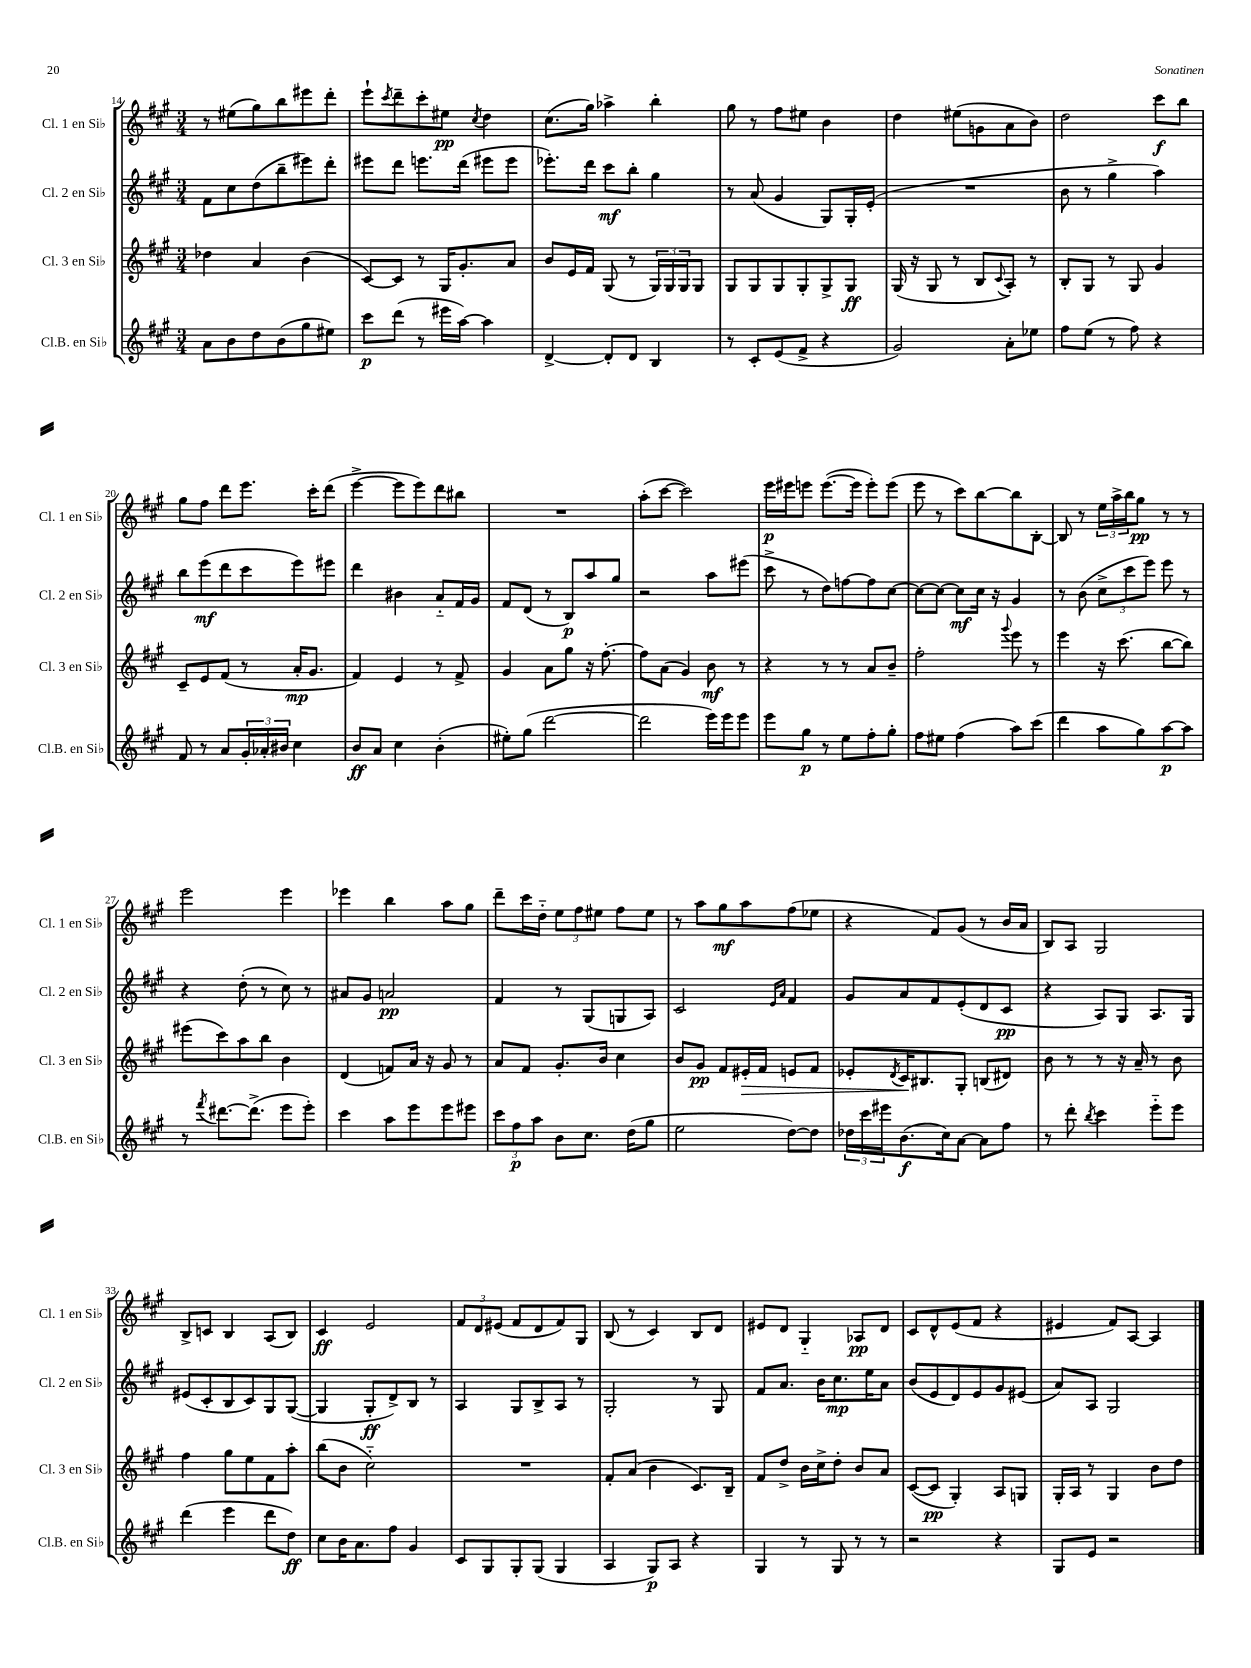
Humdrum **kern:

**kern	**dynam	**kern	**dynam	**kern	**dynam	**kern	**dynam
*part4	*part4	*part3	*part3	*part2	*part2	*part1	*part1
*staff4	*staff4	*staff3	*staff3	*staff2	*staff2	*staff1	*staff1
*I"Cl.B. en Si♭	*	*I"Cl. 3 en Si♭	*	*I"Cl. 2 en Si♭	*	*I"Cl. 1 en Si♭	*
*I'Cl.B. en Si♭	*	*I'Cl. 3 en Si♭	*	*I'Cl. 2 en Si♭	*	*I'Cl. 1 en Si♭	*
*clefG2	*	*clefG2	*	*clefG2	*	*clefG2	*
*k[f#c#g#]	*	*k[f#c#g#]	*	*k[f#c#g#]	*	*k[f#c#g#]	*
*M3/4	*	*M3/4	*	*M3/4	*	*M3/4	*
=14	=14	=14	=14	=14	=14	=14	=14
8a\L	.	4dd-X\	.	8f#\L	.	8r	.
8b\	.	.	.	8cc#\	.	(8ee#X\L	.
8dd\	.	4a/	.	(8dd\	.	8gg#\)	.
(8b\	.	.	.	8bb~\	.	8bb\	.
8gg#\	.	(4b\	.	8eee#X\)	.	8eee#X\	.
8ee#X\J)	.	.	.	8ddd'\J	.	8ddd'\J	.
=15	=15	=15	=15	=15	=15	=15	=15
8ccc#\L	p	[8c#/L)	.	8eee#X\L	.	8eee`\L	.
.	.	.	.	.	.	8qccc#/	.
(8ddd\J	.	8c#/J]	.	8ddd\J	.	8ddd~\	.
8r	.	8r	.	8.eeen\L	.	8ccc#'\	.
16eee#X\LL	.	16G#/KL	.	.	.	8ee#X\J	pp
[16aa\JJ)	.	8.g#'/	.	(16ddd\Jk	.	.	.
.	.	.	.	.	.	8qcc#/	.
4aa\]	.	.	.	8eee#X\L	.	4dd\	.
.	.	8a/J	.	8eee#\J	.	.	.
=16	=16	=16	=16	=16	=16	=16	=16
[4d^/	.	8b/L	.	8.eee-X'\L)	.	(8.cc#\L	.
.	.	16e/L	.	.	.	.	.
.	.	16f#/JJ	.	16ddd\Jk	.	16gg#\Jk)	.
8d'/L]	.	(8G#/	.	8ccc#\L	mf	4aa-X^\	.
8d/J	.	8r	.	8bb'\J	.	.	.
4B/	.	24G#/LL)	.	4gg#\	.	4bb'\	.
.	.	24G#/	.	.	.	.	.
.	.	24G#/J	.	.	.	.	.
.	.	8G#/J	.	.	.	.	.
=17	=17	=17	=17	=17	=17	=17	=17
8r	.	8G#/L	.	8r	.	8gg#\	.
8c#'/L	.	8G#/	.	(8a/	.	8r	.
(8e/	.	8G#/	.	4g#/	.	8ff#\L	.
8f#^/J	.	8G#'/	.	.	.	8ee#X\J	.
4r	.	8G#^/	.	8G#/L)	.	4b\	.
.	.	8G#/J	ff	16G#'/L	.	.	.
.	.	.	.	(16e'/JJ	.	.	.
=18	=18	=18	=18	=18	=18	=18	=18
2g#/)	.	(16G#/	.	2.r	.	4dd\	.
.	.	16r	.	.	.	.	.
.	.	8G#/	.	.	.	.	.
.	.	8r	.	.	.	(8ee#X\L	.
.	.	8B/L	.	.	.	8gn\	.
.	.	8qqc#/	.	.	.	.	.
8a'\L	.	8A'/J)	.	.	.	8a\	.
8ee-X\J	.	8r	.	.	.	8b\J)	.
=19	=19	=19	=19	=19	=19	=19	=19
8ff#\L	.	8B'/L	.	8b\	.	2dd\	.
(8ee\J	.	8G#/J	.	8r	.	.	.
8r	.	8r	.	4gg#^\	.	.	.
8ff#\)	.	8G#/	.	.	.	.	.
4r	.	4g#/	.	4aa\)	.	8ccc#\L	f
.	.	.	.	.	.	8bb\J	.
!!LO:LB:g=z
=20	=20	=20	=20	=20	=20	=20	=20
8f#/	.	8c#~/L	.	8bb\L	.	8gg#\L	.
8r	.	8e/	.	(8eee\	mf	8ff#\J	.
8a/L	.	(8f#/J	.	8ddd\	.	8ddd\L	.
24g#'/L	.	8r	.	8ccc#\	.	8.eee\J	.
24a-X'/	.	.	.	.	.	.	.
24b#X/JJ	.	.	.	.	.	.	.
4cc#\	.	16a'/KL	mp	8eee\)	.	.	.
.	.	8.g#/J	.	.	.	16ccc#'\KL	.
.	.	.	.	8eee#X\J	.	(8ddd\J	.
=21	=21	=21	=21	=21	=21	=21	=21
8b/L	ff	4f#/)	.	4ddd\	.	[4eee^\	.
8a/J	.	.	.	.	.	.	.
4cc#\	.	4e/	.	4b#X\	.	8eee\L]	.
.	.	.	.	.	.	8eee\)	.
(4b'\	.	8r	.	8a/L	.	8ddd\	.
.	.	8f#^/	.	16f#/L	.	8bb#X\J	.
.	.	.	.	16g#/JJ	.	.	.
=22	=22	=22	=22	=22	=22	=22	=22
8ee#X'\L)	.	4g#/	.	8f#/L	.	2.r	.
(8gg#\J	.	.	.	(8d/J	.	.	.
[2ddd\	.	8a\L	.	8r	.	.	.
.	.	8gg#\J	.	8B/L)	p	.	.
.	.	16r	.	8aa/	.	.	.
.	.	[8.ff#'\	.	.	.	.	.
.	.	.	.	8gg#/J	.	.	.
=23	=23	=23	=23	=23	=23	=23	=23
2ddd\]	.	8ff#\L]	.	2r	.	(8aa'\L	.
.	.	(8a\J	.	.	.	[8ccc#\J	.
.	.	4g#/)	.	.	.	2ccc#\])	.
16eee\LL)	.	8b\	mf	8aa\L	.	.	.
16eee\J	.	.	.	.	.	.	.
8eee\J	.	8r	.	(8eee#X\J	.	.	.
=24	=24	=24	=24	=24	=24	=24	=24
8eee\L	.	4r	.	8ccc#^\	.	16eee\LL	p
.	.	.	.	.	.	16eee#X\J	.
8gg#\J	p	.	.	8r	.	8eeen\J	.
8r	.	8r	.	8dd\L)	.	([8.eee\L	.
8ee\L	.	8r	.	[8ffn\	.	.	.
.	.	.	.	.	.	16eee\Jk]	.
8ff#'\	.	8a/L	.	8ff\]	.	8eee'\L)	.
8gg#'\J	.	8b~/J	.	[8cc#\J	.	(8eee\J	.
=25	=25	=25	=25	=25	=25	=25	=25
8ff#\L	.	2ff#'\	.	8cc#\L_	.	8eee\	.
8ee#X\J	.	.	.	8cc#\J_	.	8r	.
(4ff#\	.	.	.	8cc#\L]	mf	8ccc#\L)	.
.	.	.	.	16cc#\Jk	.	[8bb\	.
.	.	.	.	16r	.	.	.
.	.	8qqggg#/	.	.	.	.	.
8aa\L)	.	8eee\	.	4g#/	.	8bb\]	.
(8ccc#\J	.	8r	.	.	.	[8B'\J	.
=26	=26	=26	=26	=26	=26	=26	=26
4ddd\	.	4eee\	.	8r	.	8B/]	.
.	.	.	.	(8b\	.	8r	.
8aa\L	.	16r	.	12cc#^\L	.	24ee\LL	.
.	.	.	.	.	.	24aa^\	.
.	.	(8.ccc#\	.	.	.	.	.
.	.	.	.	12ccc#\	.	24bb\J	.
8gg#\)	.	.	.	.	.	8gg#\J	pp
.	.	.	.	12eee\J)	.	.	.
[8aa\	p	[8bb\L	.	8eee\	.	8r	.
8aa\J]	.	8bb\J])	.	8r	.	8r	.
!!LO:LB:g=z
=27	=27	=27	=27	=27	=27	=27	=27
8r	.	(8eee#X\L	.	4r	.	2eee\	.
8qfff#/	.	.	.	.	.	.	.
[8.ddd#X\L	.	8ccc#\)	.	.	.	.	.
.	.	8aa\	.	(8dd'\	.	.	.
(8.ddd#^\J]	.	.	.	.	.	.	.
.	.	8bb\J	.	8r	.	.	.
8eee\L	.	4b\	.	8cc#\)	.	4eee\	.
8eee'\J)	.	.	.	8r	.	.	.
=28	=28	=28	=28	=28	=28	=28	=28
4ccc#\	.	(4d/	.	8a#X/L	.	4eee-X\	.
.	.	.	.	8g#/J	.	.	.
8aa\L	.	8fn/L)	.	2an/	pp	4bb\	.
8eee\	.	16a/Jk	.	.	.	.	.
.	.	16r	.	.	.	.	.
8eee\	.	8g#/	.	.	.	8aa\L	.
8eee#X\J	.	8r	.	.	.	8gg#\J	.
=29	=29	=29	=29	=29	=29	=29	=29
12ccc#\L	.	8a/L	.	4f#/	.	8ddd~\L	.
12ff#\	p	.	.	.	.	.	.
.	.	8f#/J	.	.	.	16ccc#\L	.
12aa\J	.	.	.	.	.	.	.
.	.	.	.	.	.	16dd\JJ	.
8b\L	.	8.g#'/L	.	8r	.	12ee\L	.
.	.	.	.	.	.	12ff#\	.
8.cc#\J	.	.	.	(8G#/L	.	.	.
.	.	.	.	.	.	12ee#X\J	.
.	.	16b/Jk	.	.	.	.	.
.	.	4cc#\	.	8Gn/	.	8ff#\L	.
(16dd\KL	.	.	.	.	.	.	.
8gg#\J	.	.	.	8A/J)	.	8ee#\J	.
=30	=30	=30	=30	=30	=30	=30	=30
2ee\	.	8b/L	.	2c#/	.	8r	.
.	.	8g#/J	pp	.	.	8aa\L	.
.	.	8f#/L	.	.	.	8gg#\	mf
!	!	!	!LO:HP:b	!	!	!	!
.	.	16e#X'/L	>	.	.	8aa\	.
.	.	16f#/JJ	.	.	.	.	.
.	.	.	.	16qqe/LL	.	.	.
.	.	.	.	16qqa/JJ	.	.	.
[8dd\L)	.	8en/L	.	4f#/	.	(8ff#\	.
8dd\J]	.	8f#/J	.	.	.	8ee-X\J	.
=31	=31	=31	=31	=31	=31	=31	=31
24dd-X\LL	.	8e-X'/L	.	8g#/L	.	4r	.
24ccc#\	.	.	.	.	.	.	.
24eee#X\J	.	.	.	.	.	.	.
.	.	8qd/	.	.	.	.	.
(8.b\	f	16c#/K	.	8a/	.	.	.
.	.	8.B#X/	]	.	.	.	.
.	.	.	.	8f#/	.	8f#/L)	.
16cc#\k)	.	.	.	.	.	.	.
[8a\J	.	8G#'/J	.	(8e'/	.	(8g#/J	.
8a\L]	.	(8Bn/L	.	8d/	.	8r	.
8ff#\J	.	8d#X/J)	.	8c#/J	pp	16b/LL	.
.	.	.	.	.	.	16a/JJ	.
=32	=32	=32	=32	=32	=32	=32	=32
8r	.	8b\	.	4r	.	8B/L)	.
8ddd'\	.	8r	.	.	.	8A/J	.
8qbb/	.	.	.	.	.	.	.
4ccc#\	.	8r	.	8A/L)	.	2G#/	.
.	.	16r	.	8G#/J	.	.	.
.	.	16a~/	.	.	.	.	.
8eee\L	.	8r	.	8.A/L	.	.	.
8eee\J	.	8b\	.	.	.	.	.
.	.	.	.	16G#/Jk	.	.	.
!!LO:LB:g=z
=33	=33	=33	=33	=33	=33	=33	=33
(4ddd\	.	4ff#\	.	(8e#X/L	.	8B^/L	.
.	.	.	.	8c#'/	.	8cn/J	.
4eee\	.	8gg#\L	.	8B/	.	4B/	.
.	.	8ee\	.	8c#/)	.	.	.
8ddd\L	.	8f#\	.	8G#/	.	(8A/L	.
8dd\J)	ff	8aa'\J	.	([8G#/J	.	8B/J)	.
=34	=34	=34	=34	=34	=34	=34	=34
8cc#\L	.	(8bb\L	.	4G#/]	.	4c#/	ff
16b\K	.	8b\J	.	.	.	.	.
8.a\	.	.	.	.	.	.	.
.	.	2cc#\)	.	8G#'/L	ff	2e/	.
8ff#\J	.	.	.	8d^/)	.	.	.
4g#/	.	.	.	8B/J	.	.	.
.	.	.	.	8r	.	.	.
=35	=35	=35	=35	=35	=35	=35	=35
8c#/L	.	2.r	.	4A/	.	12f#/L	.
.	.	.	.	.	.	12d/	.
8G#/	.	.	.	.	.	.	.
.	.	.	.	.	.	(12e#X/J	.
8G#'/	.	.	.	8G#/L	.	8f#/L	.
(8G#/J	.	.	.	8B^/	.	8d/	.
4G#/	.	.	.	8A/J	.	8f#/)	.
.	.	.	.	8r	.	8G#/J	.
=36	=36	=36	=36	=36	=36	=36	=36
4A/	.	8f#'/L	.	2G#'/	.	(8B/	.
.	.	(8a/J	.	.	.	8r	.
8G#/L)	p	4b\	.	.	.	4c#/)	.
8A/J	.	.	.	.	.	.	.
4r	.	8.c#/L)	.	8r	.	8B/L	.
.	.	.	.	8G#/	.	8d/J	.
.	.	16B~/Jk	.	.	.	.	.
=37	=37	=37	=37	=37	=37	=37	=37
4G#/	.	8f#/L	.	8f#/L	.	8e#X/L	.
.	.	8dd^/J	.	8.a/J	.	8d/J	.
8r	.	16b\LL	.	.	.	4G#/	.
.	.	16cc#^\J	.	16b\KL	.	.	.
8G#/	.	8dd'\J	.	8.cc#\	mp	.	.
8r	.	8b/L	.	.	.	8A-X/L	pp
.	.	.	.	16ee\K	.	.	.
8r	.	8a/J	.	8a\J	.	8d/J	.
=38	=38	=38	=38	=38	=38	=38	=38
2r	.	([8c#/L	.	(8b/L	.	8c#/L	.
.	.	8c#/J]	pp	8e/	.	8d^^/	.
.	.	4G#'/)	.	8d/)	.	(8e/	.
.	.	.	.	8e/	.	8f#/J	.
4r	.	8A/L	.	8g#/	.	4r	.
.	.	8Gn/J	.	(8e#X/J	.	.	.
=39	=39	=39	=39	=39	=39	=39	=39
8G#/L	.	16G#'/LL	.	8a/L)	.	4e#X/	.
.	.	16A/JJ	.	.	.	.	.
8e/J	.	8r	.	8A/J	.	.	.
2r	.	4G#/	.	2G#/	.	8f#/L)	.
.	.	.	.	.	.	[8A/J	.
.	.	8b\L	.	.	.	4A/]	.
.	.	8dd\J	.	.	.	.	.
==	==	==	==	==	==	==	==
*-	*-	*-	*-	*-	*-	*-	*-
